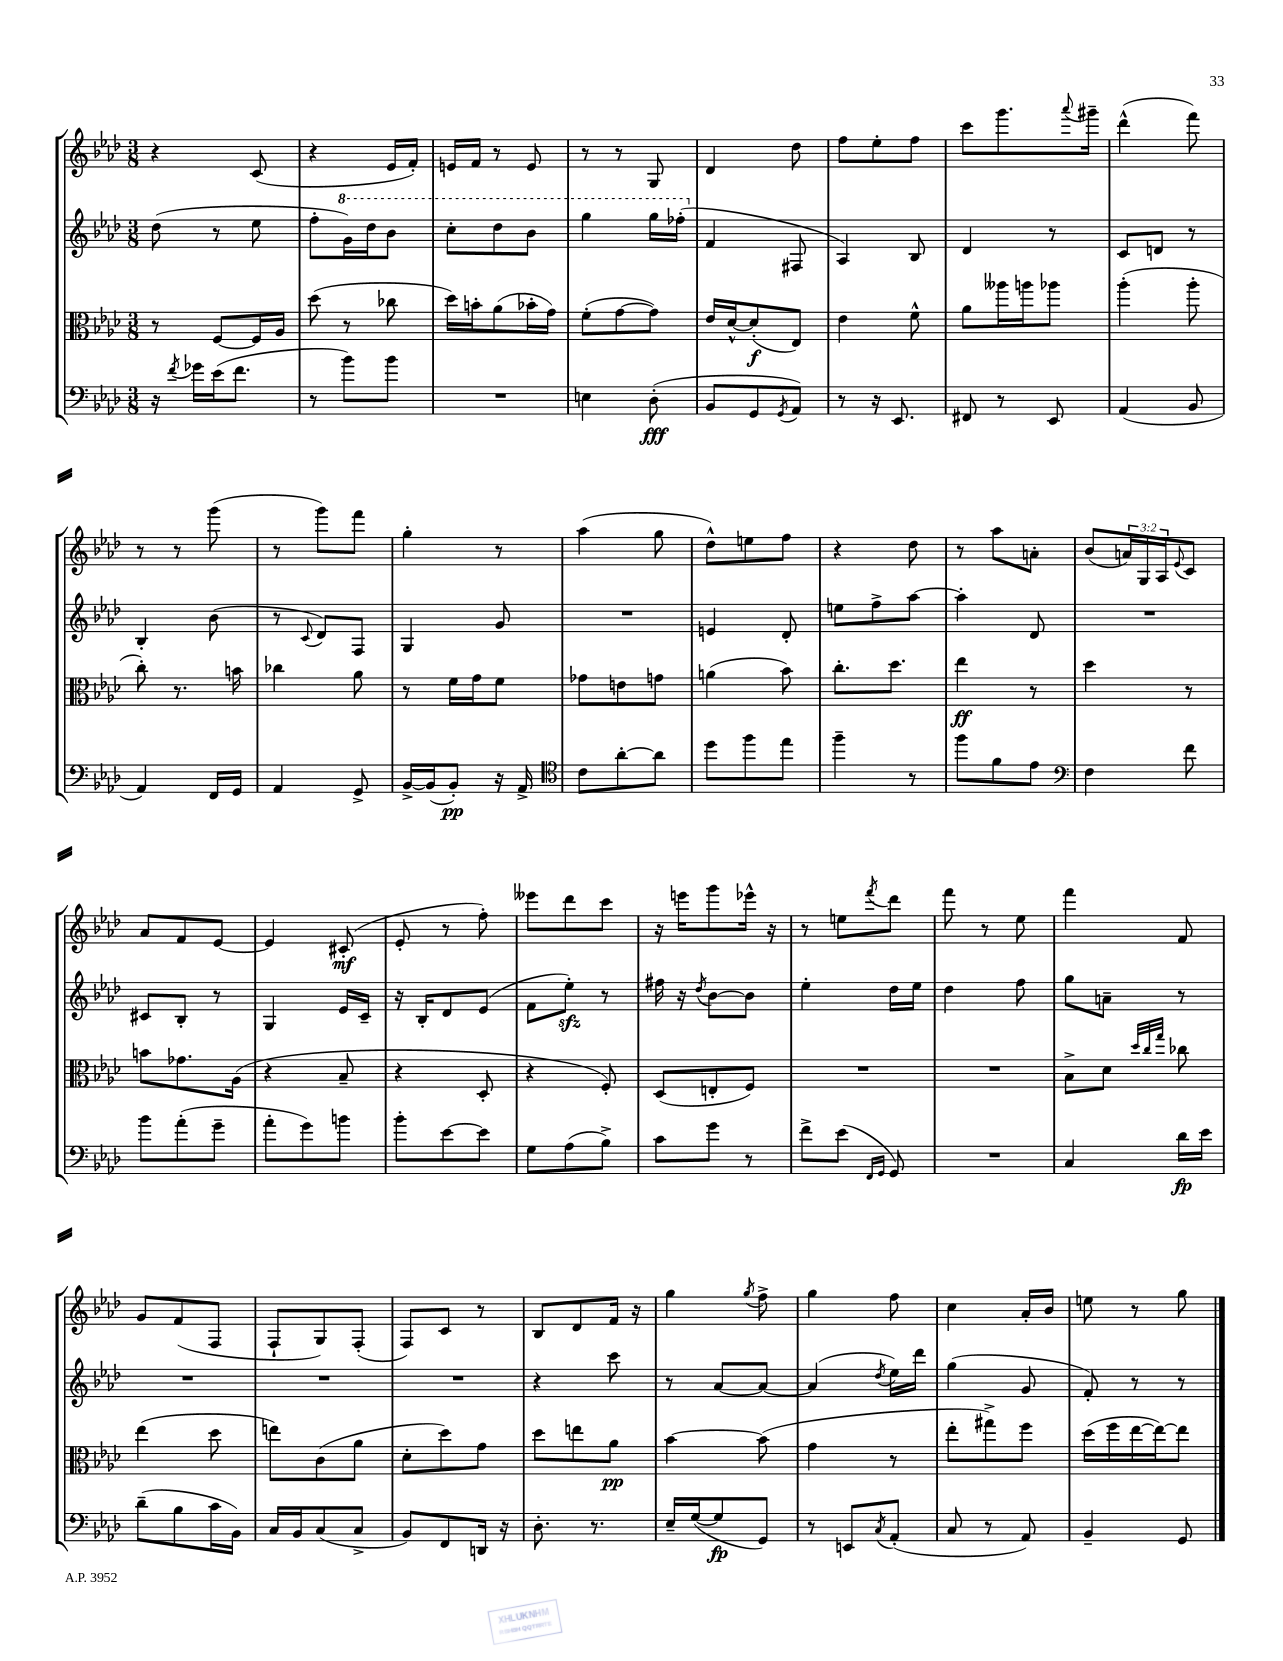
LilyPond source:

<<
\new StaffGroup <<
\new Staff = "s0" {
    \clef treble \key aes \major \numericTimeSignature \time 3/8 \override Staff.TupletNumber.text = #tuplet-number::calc-fraction-text
    r4 c'8( |
    r4 ees'16 f'16-.) |
    e'16 f'16 r8 e'8 |
    r8 r8 g8 |
    des'4 des''8 |
    f''8 ees''8-. f''8 |
    c'''8 g'''8. \appoggiatura { aes'''8 } gis'''16-- |
    des'''4-^( f'''8) |
    r8 r8 g'''8( |
    r8 g'''8) f'''8 |
    g''4-. r8 |
    aes''4( g''8 |
    des''8-^) e''8 f''8 |
    r4 des''8 |
    r8 aes''8 a'8-. |
    bes'8( \tuplet 3/2 { a'16) g16 aes16 } \appoggiatura { ees'8 } c'8 |
    aes'8 f'8 ees'8~ |
    ees'4 cis'8-.\mf( |
    ees'8-. r8 f''8-.) |
    eeses'''8 des'''8 c'''8 |
    r16 e'''16 g'''8 ees'''16-^ r16 |
    r8 e''8 \acciaccatura { f'''8 } des'''8 |
    f'''8 r8 ees''8 |
    f'''4 f'8 |
    g'8 f'8( f8 |
    f8-! g8) f8-.( |
    f8) c'8 r8 |
    bes8 des'8 f'16 r16 |
    g''4 \acciaccatura { g''8 } f''8-> |
    g''4 f''8 |
    c''4 aes'16-. bes'16 |
    e''8 r8 g''8 \bar "|." |
}
\new Staff = "s1" {
    \clef treble \key aes \major \numericTimeSignature \time 3/8
    des''8( r8 ees''8 |
    f''8-. \ottava #1 g''16) des'''16 bes''8 |
    c'''8-. des'''8 bes''8 |
    g'''4 g'''16 fes'''16-.( \ottava #0 |
    f'4 fis8 |
    aes4) bes8 |
    des'4 r8 |
    c'8 d'8 r8 |
    bes4-. bes'8( |
    r8 \appoggiatura { c'8 } des'8) f8 |
    g4 g'8 |
    R4. |
    e'4 des'8-. |
    e''8 f''8-> aes''8~ |
    aes''4-. des'8 |
    R4. |
    cis'8 bes8-. r8 |
    g4 ees'16 c'16-- |
    r16 bes16-. des'8 ees'8( |
    f'8 ees''8-.\sfz) r8 |
    fis''16 r16 \acciaccatura { des''8 } bes'8~ bes'8 |
    ees''4-. des''16 ees''16 |
    des''4 f''8 |
    g''8 a'8-- r8 |
    R4. |
    R4. |
    R4. |
    r4 c'''8 |
    r8 aes'8~ aes'8~ |
    aes'4( \acciaccatura { des''8 } ees''16) des'''16 |
    g''4( g'8 |
    f'8-.) r8 r8 \bar "|." |
}
\new Staff = "s2" {
    \clef alto \key aes \major \numericTimeSignature \time 3/8
    r8 f8~ f16 aes16 |
    des''8( r8 ces''8 |
    des''16) b'16-. aes'8( bes'16-. g'16) |
    f'8-.( g'8~ g'8) |
    ees'16 des'16~-^ des'8-.\f( ees8) |
    ees'4 f'8-^ |
    aes'8 aeses''16 a''16 aes''8 |
    aes''4-.( aes''8-. |
    c''8-.) r8. b'16 |
    ces''4 aes'8 |
    r8 f'16 g'16 f'8 |
    ges'8 e'8 g'8 |
    a'4( bes'8) |
    c''8.-. des''8. |
    ees''4\ff r8 |
    des''4 r8 |
    b'8 ges'8. aes16( |
    r4 bes8-- |
    r4 des8-. |
    r4 f8-.) |
    des8( e8-. f8) |
    R4. |
    R4. |
    bes8-> des'8 \grace { des''32 c''32 g''32 } ces''8 |
    ees''4( des''8 |
    e''8) c'8( aes'8 |
    des'8-. des''8) g'8 |
    des''8 e''8 aes'8\pp |
    bes'4~ bes'8( |
    g'4 r8 |
    ees''8-. gis''8->) f''8 |
    des''16( f''16 ees''16~ ees''16~) ees''8 \bar "|." |
}
\new Staff = "s3" {
    \clef bass \key aes \major \numericTimeSignature \time 3/8
    r16 \acciaccatura { f'8 } ges'16 ees'16( f'8. |
    r8 bes'8) bes'8 |
    R4. |
    e4 des8-.\fff( |
    bes,8 g,8 \acciaccatura { g,8 } aes,8) |
    r8 r16 ees,8. |
    fis,8 r8 ees,8 |
    aes,4( bes,8 |
    aes,4) f,16 g,16 |
    aes,4 g,8-> |
    bes,16~-> bes,16( bes,8-.\pp) r16 aes,16-> |
    \clef tenor c'8 aes'8~-. aes'8 |
    des''8 f''8 ees''8 |
    f''4-- r8 |
    f''8 f'8 ees'8 |
    \clef bass f4 f'8 |
    bes'8 aes'8-.( g'8-- |
    aes'8-. g'8) b'8 |
    bes'8-. ees'8~ ees'8 |
    g8 aes8( bes8->) |
    c'8 g'8 r8 |
    f'8-> ees'8( \grace { f,16 g,16 } g,8) |
    R4. |
    c4 des'16\fp ees'16 |
    des'8--( bes8 c'16 bes,16) |
    c16 bes,16 c8( c8-> |
    bes,8) f,8 d,16 r16 |
    des8.-. r8. |
    ees16-- g16~( g8\fp g,8) |
    r8 e,8 \acciaccatura { c8 } aes,8-.( |
    c8 r8 aes,8) |
    bes,4-- g,8 \bar "|." |
}
>>
>>
\layout { \context { \Score \remove "Bar_number_engraver" } }
